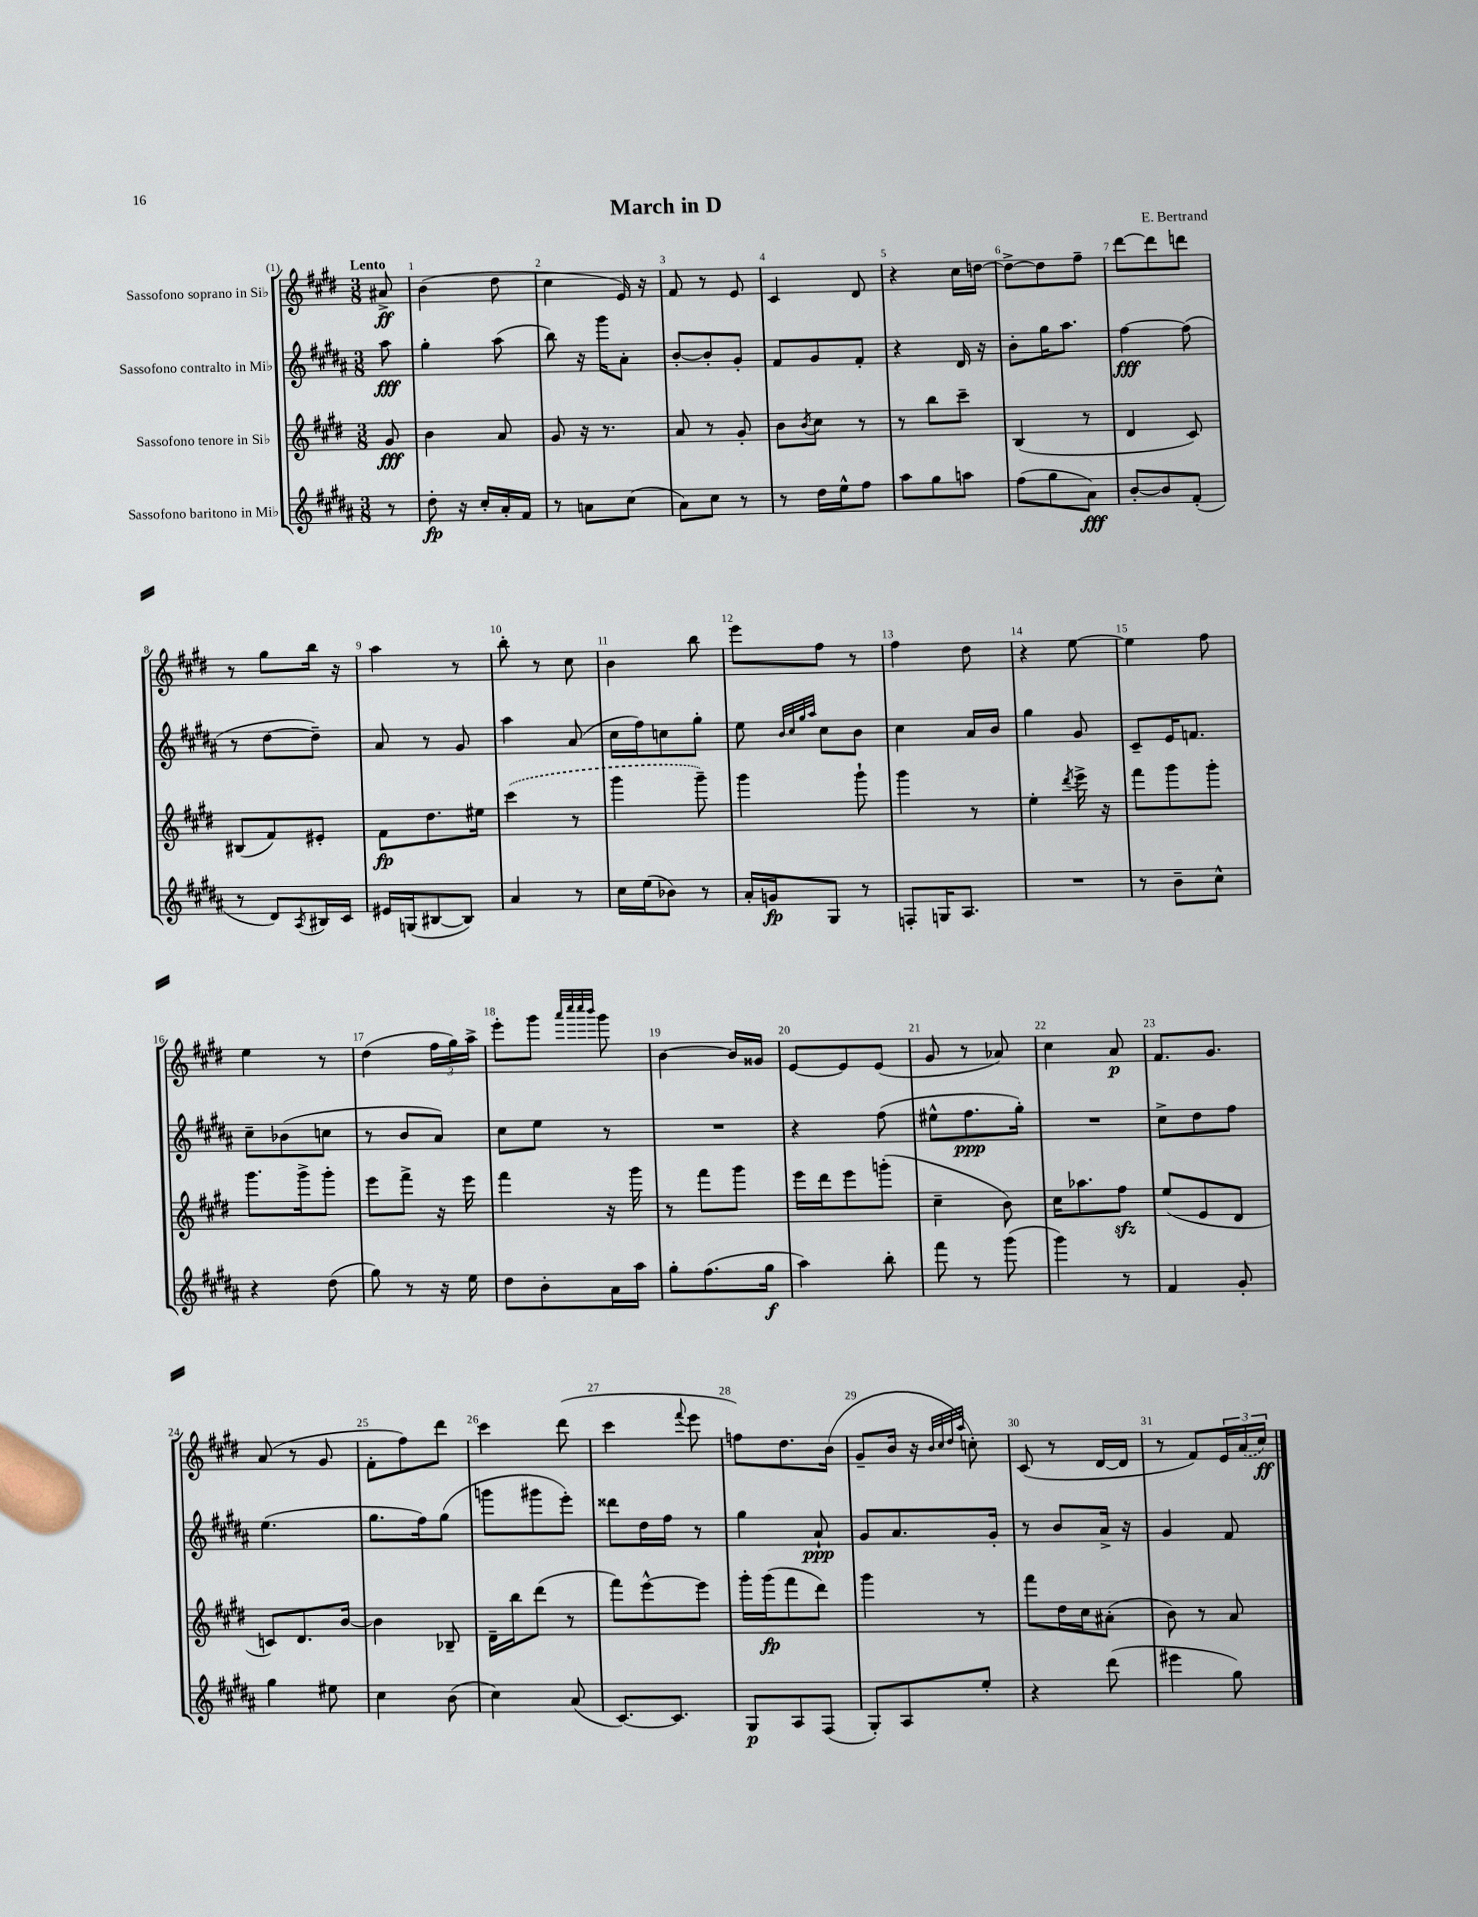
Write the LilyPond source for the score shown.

\header { title = "March in D" composer = "E. Bertrand" }
<<
\new StaffGroup <<
\new Staff = "s0" \with { instrumentName = "Sassofono soprano in Sib" } {
    \clef treble \key e \major \numericTimeSignature \time 3/8 \partial 8 \tempo "Lento"
    ais'8->\ff |
    b'4( dis''8 |
    cis''4 e'16) r16 |
    fis'8 r8 e'8 |
    cis'4 dis'8 |
    r4 cis''16 d''16~ |
    d''8~-> d''8 fis''8-- |
    dis'''8~ dis'''8 d'''8 |
    r8 gis''8 b''16 r16 |
    a''4 r8 |
    b''8-. r8 cis''8 |
    b'4 b''8 |
    e'''8 fis''8 r8 |
    fis''4 dis''8 |
    r4 e''8~ |
    e''4 fis''8 |
    e''4 r8 |
    dis''4( \tuplet 3/2 { fis''16 gis''16) a''16-> } |
    e'''8-. gis'''8 \grace { a'''32 cis''''32 cis''''32 b'''32 } gis'''8 |
    b'4~ b'16 gisis'16 |
    e'8~ e'8 e'8( |
    gis'8 r8 aes'8) |
    cis''4 a'8\p |
    fis'8. gis'8. |
    a'8( r8 gis'8 |
    fis'8-. fis''8) dis'''8 |
    cis'''4 dis'''8( |
    cis'''4 \appoggiatura { fis'''8 } e'''8 |
    f''8) dis''8. b'16( |
    gis'8-- b'16 r16 \grace { b'32 cis''32 dis''32 a''32 } c''8-.) |
    cis'8( r8 dis'16~ dis'16 |
    r8 fis'8) \tuplet 3/2 { e'16 \once \slurDashed a'16( cis''16\ff) } \bar "|." |
}
\new Staff = "s1" \with { instrumentName = "Sassofono contralto in Mib" } {
    \clef treble \key b \major \numericTimeSignature \time 3/8 \partial 8
    ais''8\fff |
    gis''4-. ais''8( |
    b''8) r16 gis'''16 ais'8-. |
    b'8~-. b'8-. gis'8-. |
    fis'8 gis'8 fis'8-. |
    r4 dis'16 r16 |
    b'8-. gis''16 ais''8. |
    fis''4~\fff fis''8( |
    r8 dis''8~ dis''8--) |
    ais'8 r8 gis'8 |
    ais''4 ais'8( |
    cis''16 fis''16) c''8 gis''8-. |
    e''8 \grace { b'32 cis''32 gis''32 ais''32 } cis''8 b'8 |
    cis''4 ais'16 b'16 |
    gis''4 gis'8 |
    cis'8-- e'16 f'8. |
    cis''8-- bes'8( c''8 |
    r8 b'8 ais'8) |
    cis''8 e''8 r8 |
    R4. |
    r4 fis''8( |
    eis''8-^ fis''8.\ppp gis''16-.) |
    R4. |
    cis''8-> dis''8 fis''8 |
    e''4.( |
    gis''8. fis''16) gis''8( |
    g'''8 gis'''8 e'''8-.) |
    disis'''8 dis''16 fis''16 r8 |
    gis''4 ais'8-!\ppp |
    gis'8 ais'8. gis'16-. |
    r8 b'8 ais'16-> r16 |
    gis'4 fis'8 \bar "|." |
}
\new Staff = "s2" \with { instrumentName = "Sassofono tenore in Sib" } {
    \clef treble \key e \major \numericTimeSignature \time 3/8 \partial 8
    gis'8\fff |
    b'4 a'8 |
    gis'8 r16 r8. |
    a'8 r8 gis'8-. |
    b'8 \acciaccatura { b'8 } cis''8 r8 |
    r8 b''8 cis'''8-- |
    b4( r8 |
    dis'4 cis'8) |
    bis8( fis'8) eis'8-. |
    fis'8\fp dis''8. eis''16 |
    \once \slurDashed cis'''4( r8 |
    gis'''4 gis'''8--) |
    gis'''4 gis'''8-! |
    gis'''4 r8 |
    e''4-. \acciaccatura { dis'''8 } e'''16-> r16 |
    fis'''8 gis'''8 gis'''8-. |
    gis'''8. gis'''16-> gis'''8-. |
    e'''8 fis'''8-> r16 e'''16 |
    fis'''4 r16 gis'''16 |
    r8 fis'''8 gis'''8 |
    e'''16 dis'''16 e'''8 g'''8-.( |
    cis''4-- b'8) |
    cis''16 aes''8. fis''8\sfz |
    e''8( e'8 dis'8 |
    c'8) dis'8. b'16~ |
    b'4 bes8-- |
    dis'16-- b''16 dis'''8( r8 |
    fis'''8) e'''8~-^ e'''8 |
    gis'''16-. gis'''16\fp( fis'''8 dis'''8) |
    gis'''4 r8 |
    fis'''8 dis''16 cis''16 ais'8-.( |
    b'8) r8 a'8 \bar "|." |
}
\new Staff = "s3" \with { instrumentName = "Sassofono baritono in Mib" } {
    \clef treble \key b \major \numericTimeSignature \time 3/8 \partial 8
    r8 |
    dis''8-.\fp r16 cis''16-. ais'16-. fis'16 |
    r8 a'8 cis''8( |
    ais'8) cis''8 r8 |
    r8 dis''16 e''16-^ fis''8 |
    ais''8 gis''8 a''8 |
    fis''8( gis''8 ais'8\fff) |
    b'8~-. b'8 fis'8-.( |
    r8 dis'8) \acciaccatura { ais8 } bis16 cis'16 |
    eis'16 g16( bis8~ bis8) |
    ais'4 r8 |
    cis''16 e''16( bes'8) r8 |
    ais'16-. g'16\fp gis8 r8 |
    f8-. g16 ais8. |
    R4. |
    r8 b'8-- cis''8-^ |
    r4 dis''8( |
    gis''8) r8 r16 e''16 |
    dis''8 b'8-. ais'16 ais''16 |
    gis''8-. fis''8.( gis''16\f |
    ais''4) b''8-. |
    fis'''8 r8 gis'''8( |
    gis'''4) r8 |
    fis'4 gis'8-. |
    gis''4 eis''8 |
    cis''4 b'8( |
    cis''4) ais'8( |
    cis'8.~) cis'8. |
    gis8\p ais8 fis8( |
    gis8-.) ais8 e''8-. |
    r4 dis'''8( |
    eis'''4 gis''8) \bar "|." |
}
>>
>>
\layout { \context { \Score \override BarNumber.break-visibility = ##(#f #t #t) barNumberVisibility = #all-bar-numbers-visible } }
